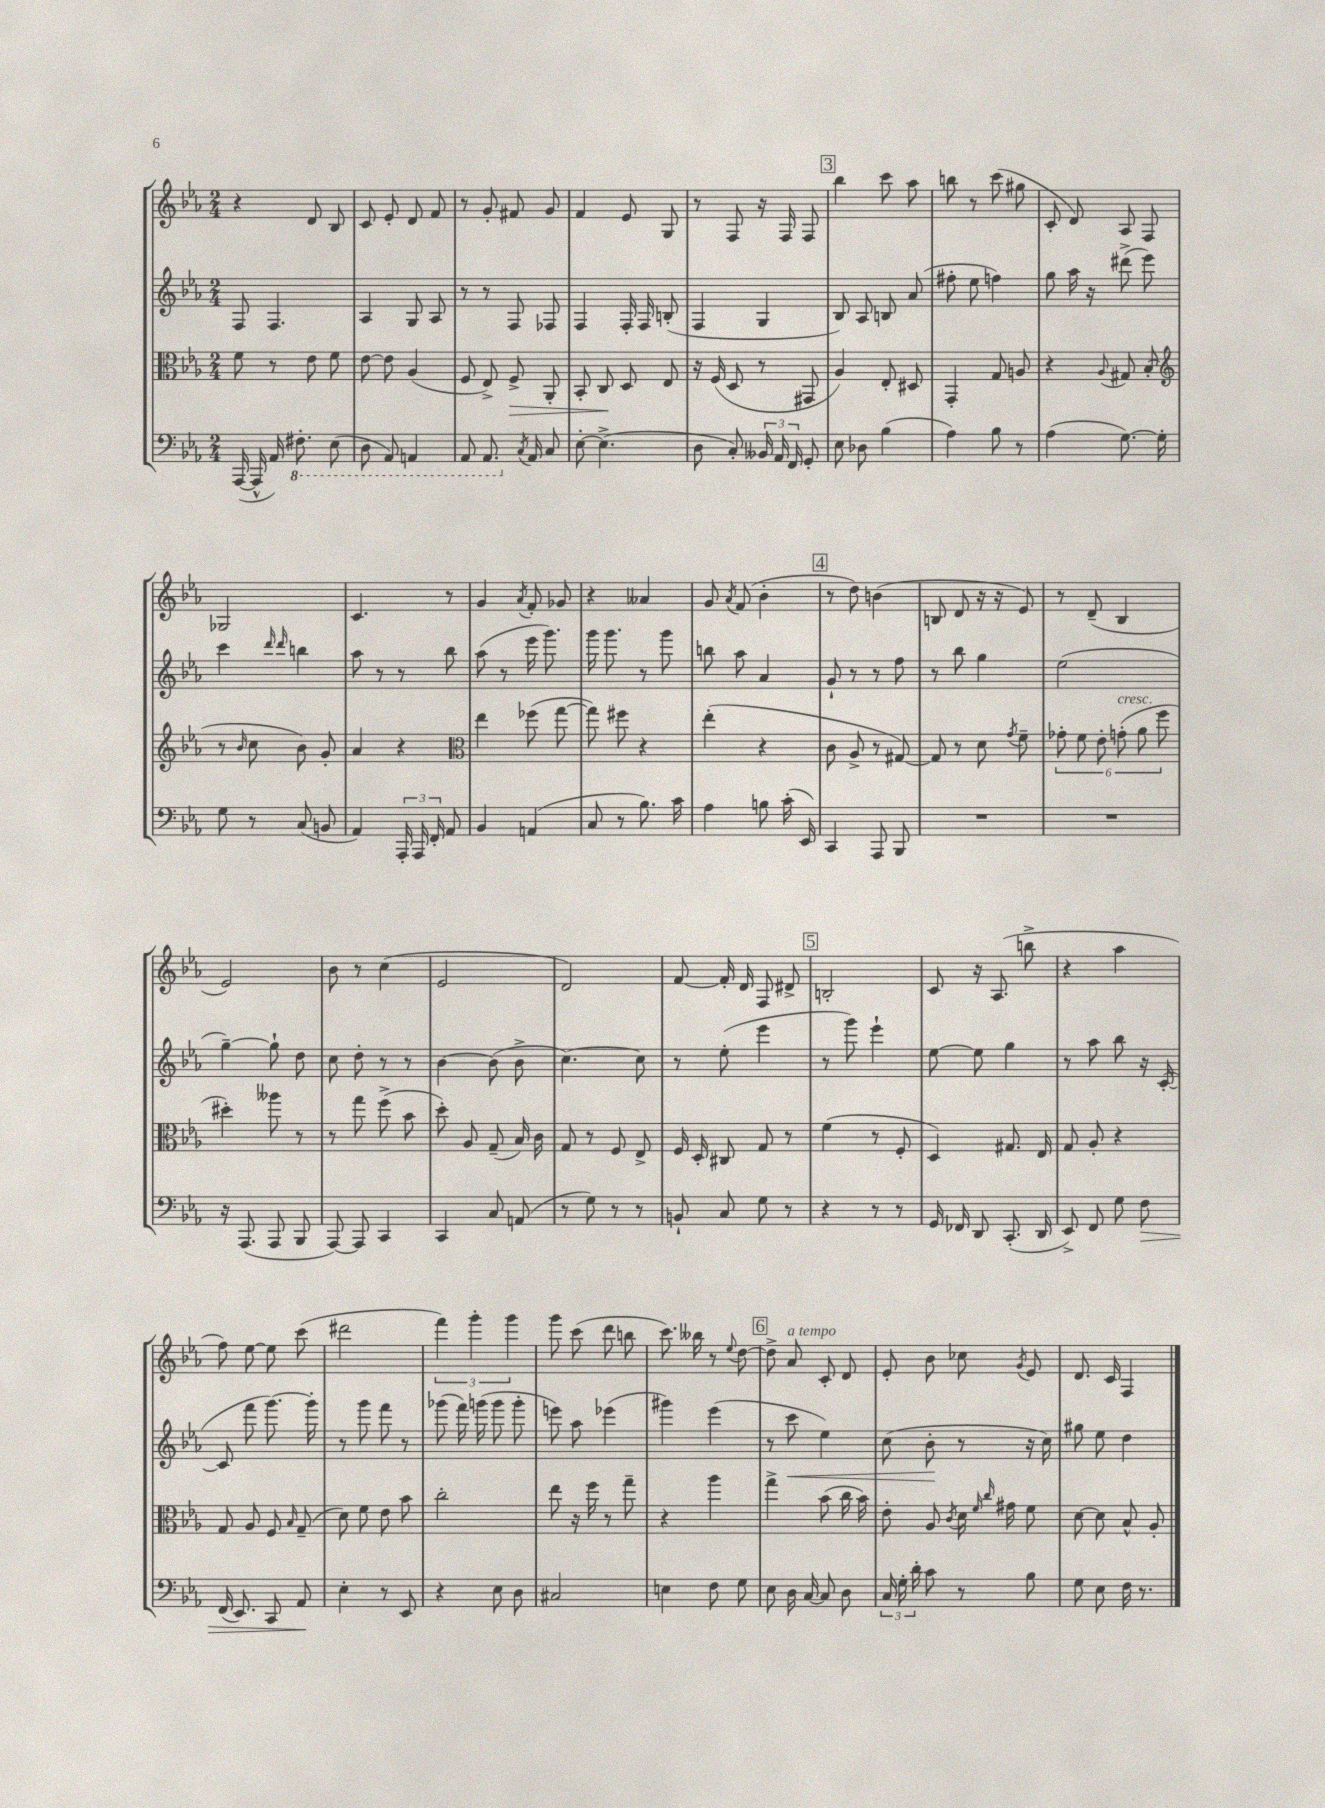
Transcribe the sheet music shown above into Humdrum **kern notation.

**kern	**kern	**kern	**kern
*staff4	*staff3	*staff2	*staff1
*clefF4	*clefC3	*clefG2	*clefG2
*k[b-e-a-]	*k[b-e-a-]	*k[b-e-a-]	*k[b-e-a-]
*M2/4	*M2/4	*M2/4	*M2/4
([16AAA-	8f	8F	4r
16AAA-^^]	.	.	.
16AA-)	8r	4.F	.
8.FF#'	.	.	.
.	8e-	.	8d
(8EE-	8f	.	8B-
=	=	=	=
8DD	[8e-	4A-	8c
8AAA-)	8e-]	.	8e-'
4AAA	(4A-	8G	8d
.	.	8A-	8f
=	=	=	=
8AAA-	8F	8r	8r
8.AAA-	8E-^)	8r	8g'
.	8F^	8F	8f#
8qC	.	.	.
16AA-	.	.	.
8C	8AA-'	8F-	8g
=	=	=	=
[8E-'	8BB-'	4F	4f
(4.E-^]	8C	.	.
.	8D	16F'	8e-
.	.	16F	.
.	8E-	(8B'	8G
=	=	=	=
8D	16r	4F	8r
.	(16F	.	.
8C')	8D	.	8F
24BB--	8r	4G	16r
24AA-	.	.	.
.	.	.	16F
24FF	.	.	.
8GG'	8GG#	.	8F
=	=	=	=
8E-	4A-)	8B-)	4bb-
8D-	.	8A-	.
(4B-	8E-'	8B	8ccc
.	8D#	(8a-	8aa-
=	=	=	=
4A-)	4GG'	8ff#'	8bb
.	.	8ee-	8r
8B-	8G	4ff)	(8ccc
8r	8A	.	8gg#
=	=	=	=
(4A-	4r	8gg	8c'
.	.	16aa-	8d)
.	.	16r	.
.	8qqA-	.	.
[8.G)	8G#	(8ddd#^	8A-
.	(8B-'	8eee-)	8F
16G']	.	.	.
=	=	=	=
*	*clefG2	*	*
8G	8r	4ccc	2G-
.	16qqb-	.	.
8r	8cc	.	.
.	.	16qqddd	.
.	.	16qqddd	.
(8C	8b-)	4bb	.
8BB	8g'	.	.
=	=	=	=
4AA-)	4a-	8aa-	4.c
.	.	8r	.
24AAA-'	4r	8r	.
24AAA-	.	.	.
24FF'	.	.	.
8AA-	.	8bb-	8r
=	=	=	=
*	*clefC3	*	*
4BB-	4ee-	(8aa-	4g
.	.	8r	.
.	.	.	8qa-
(4AA	(8ff-	16eee-	8f'
.	.	8.ggg)	.
.	[8gg	.	8g-
=	=	=	=
8C	8gg])	16ggg	4r
.	.	8.ggg	.
8r	8ff#	.	.
8.B-)	4r	8r	4a--
.	.	8ggg	.
16c	.	.	.
=	=	=	=
4A-	(4ee-'	8bb	8g
.	.	.	8qa-
.	.	8aa-	(8f
8B	4r	4a-	4b-'
(16c'	.	.	.
16EE-)	.	.	.
=	=	=	=
4CC	8c	8g`	8r
.	8A-^	8r	8dd)
8AAA-	8r	8r	(4b
8BBB-	[8G#)	8ff	.
=	=	=	=
2r	8G#]	8r	8B
.	8r	8bb-	8d
.	8d	4gg	16r
.	.	.	16r
.	8qg	.	.
.	8f~	.	8e-)
=	=	=	=
2r	12g-'	(2ee-	8r
.	12f	.	.
.	.	.	(8d~
.	12e-'	.	.
.	(12g'	.	4B-
.	12a-	.	.
.	12ff	.	.
=	=	=	=
16r	4dd#')	[4gg~)	2e-)
(8.AAA-	.	.	.
8AAA-	8aa--	8gg`]	.
8BBB-	8r	8dd	.
=	=	=	=
[8AAA-)	8r	8cc	8b-
8AAA-]	8gg	8dd'	8r
4CC	(8ff^	8r	(4cc
.	8b-	8r	.
=	=	=	=
4CC	8dd')	[4b-	2e-
.	8A-	.	.
8C	(8G~	(8b-]	.
(8AA	16B-)	8b-^	.
.	16c	.	.
=	=	=	=
8r	8G	[4.cc)	2d)
8G)	8r	.	.
8r	8F	.	.
8r	8E-^	8cc]	.
=	=	=	=
8BB`	16F	8r	[8f
.	16D'	.	.
8C	8C#	(8ee-'	16f']
.	.	.	16d
8G	8G	4eee-	8F
8r	8r	.	8d#^
=	=	=	=
4r	(4f	8r	2B'
.	.	8ggg)	.
8r	8r	4eee-`	.
8r	8F'	.	.
=	=	=	=
16GG	4D)	[8ee-	8c
16FF-	.	.	.
8DD	.	8ee-]	16r
.	.	.	(8.A-
(8.CC'	8.G#	4gg	.
.	.	.	8bb^
16DD	16E-	.	.
=	=	=	=
8EE-^)	8G	8r	4r
8FF	8A-'	8aa-	.
8G	4r	8bb-	4aa-
8F	.	16r	.
.	.	([16c'	.
=	=	=	=
(16FF	8G	8c]	8ff)
8.EE-)	.	.	.
.	8A-	8fff	[8ee-
8CC	8F	[8.ggg)	8ee-]
.	16qqB-	.	.
8AA-	(8G~	.	(8ccc
.	.	16ggg']	.
=	=	=	=
4E-'	8d)	8r	2ddd#
.	8f	8ggg	.
8r	8e-	8fff	.
8EE-	8b-	8r	.
=	=	=	=
4r	2cc'	(8ggg-	6fff)
.	.	16fff)	.
.	.	.	6ggg'
.	.	(16ggg	.
8E-	.	8ggg	.
.	.	.	6ggg
8D	.	8ggg'	.
=	=	=	=
2C#	8ee-	8eee)	8ggg
.	16r	8aa-	(8ccc
.	16ff	.	.
.	8r	(4eee-	8ddd
.	8gg~	.	8bb
=	=	=	=
4E	4r	4ggg#)	8.ccc)
.	.	.	16bb--
8F	4aa-	(4eee-	8r
.	.	.	8qqee-
8G	.	.	[8dd
=	=	=	=
8E-	4gg^	8r	8dd^]
16D	.	8ccc	8a-
[16C	.	.	.
8C]	(8b-	4ee-)	8c'
8D	16cc	.	8d
.	16b-)	.	.
=	=	=	=
24C	8e-'	(8cc	8e-'
24G'	.	.	.
24d'	.	.	.
8c	8A-	8b-'	8b-
.	8qc	.	.
8r	16d	8r	8cc-
.	16qqf	.	.
.	16qqcc	.	.
.	16g#	.	.
.	.	.	8qg
8B-	8f	16r	8e-
.	.	16cc)	.
=	=	=	=
8G	[8d	8gg#	8.d
8E-	8d]	8ee-	.
.	.	.	16c
16F	8B-^^	4dd	4F
8.r	.	.	.
.	8A-'	.	.
==	==	==	==
*-	*-	*-	*-
